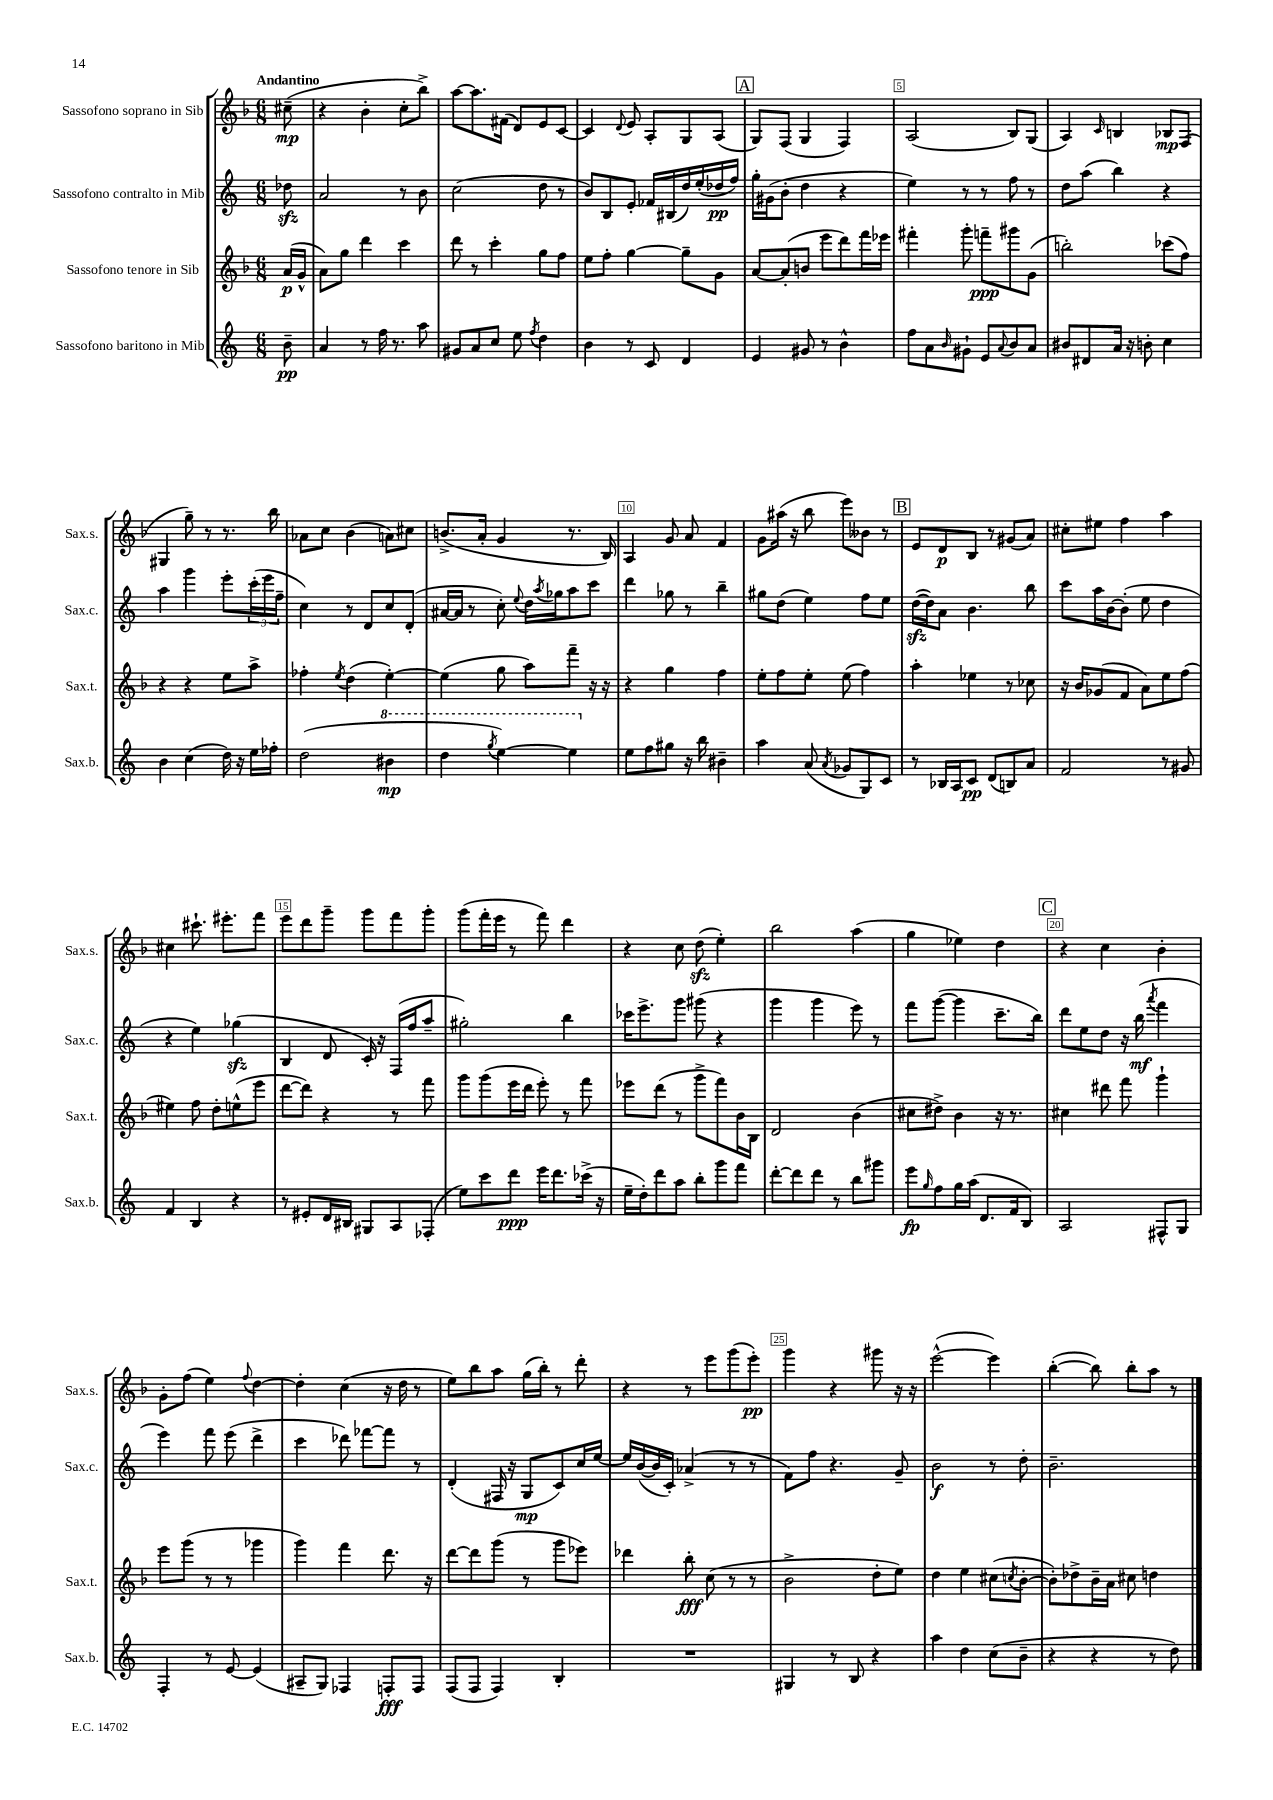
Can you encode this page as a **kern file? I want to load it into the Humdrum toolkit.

**kern	**kern	**kern	**kern
*staff4	*staff3	*staff2	*staff1
*clefG2	*clefG2	*clefG2	*clefG2
*k[]	*k[b-]	*k[]	*k[b-]
*M6/8	*M6/8	*M6/8	*M6/8
8b~	(16a	8dd-	(8cc#~
.	16g^^	.	.
=	=	=	=
4a	8a)	2a	4r
.	8gg	.	.
8r	4ddd	.	4b-'
16ff	.	.	.
8.r	.	.	.
.	4ccc	8r	8cc'
8aa	.	8b	8bb-^)
=	=	=	=
8g#	8ddd	(2cc	[8aa
8a	8r	.	8.aa]
8cc	4ccc'	.	.
.	.	.	(16f#
8ee	.	.	8d)
8qff	.	.	.
4dd	8gg	8dd	8e
.	8ff	8r	[8c
=	=	=	=
4b	8ee	8b)	4c]
.	8ff'	8B	.
.	.	.	8qqd
8r	[4gg	8e'	8e
8c	.	16f-	8A'
.	.	(16B#	.
4d	8gg~]	16dd)	8G
.	.	(16ee'	.
.	8g	16dd-	(8A
.	.	16ff)	.
=	=	=	=
4e	[8a	16gg'	8G)
.	.	(16g#	.
.	(8a']	8b'	(8F
8g#	8b	4dd	4G
8r	8eee	.	.
4b^^	8ddd)	4r	4F)
.	16fff	.	.
.	16eee-	.	.
=	=	=	=
8ff	4fff#'	4ee)	(2A
8a	.	.	.
16qqb	.	.	.
8g#`	8ggg'	8r	.
8e	8fff~	8r	.
8qqa	.	.	.
8b	8ggg#	8ff	8B-)
8a	(8g	8r	(8G
=	=	=	=
8b#	2bb')	8dd	4A)
8d#	.	(8aa	.
.	.	.	16qqc
16a	.	4bb)	4B
16r	.	.	.
8b'	.	.	.
4cc	(8ccc-	4r	8B-
.	8ff)	.	(8F
=	=	=	=
4b	4r	4aa	4G#
(4cc	4r	4ggg	8gg~)
.	.	.	8r
16dd)	8ee	8eee'	8.r
16r	.	.	.
16ee	8aa^	(24ccc'	.
.	.	24eee	.
16ff-'	.	.	16bb-
.	.	24ff~	.
=	=	=	=
(2dd	4ff-'	4cc)	8a-
.	.	.	8cc
.	8qee	.	.
.	(4dd	8r	(4b-
.	.	8d	.
4bb#	[4ee')	8cc	8a)
.	.	(8d'	8cc#
=	=	=	=
4ddd	(4ee]	[16a#	(8.b^
.	.	16a#]	.
.	.	8r	.
.	.	.	16a'
8qggg	.	.	.
[4eee)	8gg	8cc')	4g
.	.	8qqee	.
.	8aa)	16dd	.
.	.	8qaa	.
.	.	16gg-	.
4eee]	8fff~	8aa	8.r
.	16r	8ccc	.
.	16r	.	16B-)
=	=	=	=
8ee	4r	4ddd	4A
8ff	.	.	.
8gg#	4gg	8gg-	8g
16r	.	8r	8a
16bb	.	.	.
4b#~	4ff	4bb~	4f
=	=	=	=
4aa	8ee'	8gg#	8g
.	8ff	(8dd	(16aa#
.	.	.	16r
(8a	8ee'	4ee)	8bb-
8qa	.	.	.
8g-	(8ee	.	8eee)
8G)	4ff)	8ff	8b--
8c	.	8ee	8r
=	=	=	=
8r	4aa'	([16dd	8e
.	.	16dd])	.
16B-	.	8a	8d
16A	.	.	.
8c	4ee-	4.b	8B-
(8d	.	.	8r
8B)	8r	.	(8g#
8a	8cc-	8bb	8a)
=	=	=	=
2f	16r	8ccc	8cc#'
.	16b-	.	.
.	(8g-	16aa	8ee#
.	.	[16b	.
.	8f	(8b']	4ff
.	8a)	8ee	.
8r	8ee	4dd	4aa
8g#	(8ff	.	.
=	=	=	=
4f	4ee#)	4r	4cc#
4B	8ff	4ee)	8.ccc#`
.	8dd'	.	.
.	.	.	8.eee#'
4r	(8ee^^	(4gg-	.
.	8eee	.	8fff
=	=	=	=
8r	[8ddd	4B	8eee
8e#'	8ddd])	.	8ddd
16d	4r	8d	8ggg~
16B#	.	.	.
8G#	.	16c')	8ggg
.	.	16r	.
8A	8r	(16F	8fff
.	.	16ff	.
(8F-'	8fff	8aa~	8ggg'
=	=	=	=
8ee)	8ggg	2gg#')	(8ggg
8ccc	(8ggg	.	16fff'
.	.	.	16eee
8ddd	16eee	.	8r
.	16ddd	.	.
16eee	8eee')	.	8fff)
8.ddd	.	.	.
.	8r	4bb	4ddd
(16ccc-^	8fff	.	.
16r	.	.	.
=	=	=	=
16ee~	8eee-	16ccc-	4r
16dd')	.	8.eee^	.
8ddd	(8ddd	.	.
8aa	8r	8ggg	8cc
8bb'	8ggg^	(8ggg#	(8dd
8ggg	8fff)	4r	4ee')
8fff	16b-	.	.
.	16B-	.	.
=	=	=	=
[8ddd'	2d	4ggg	2bb-
8ddd]	.	.	.
8ddd	.	4ggg	.
8r	.	.	.
8bb	(4b-	8eee)	(4aa
8ggg#	.	8r	.
=	=	=	=
8eee	8cc#	8fff	4gg
16qqgg	.	.	.
8ff	8dd#^)	([8ggg	.
16gg	4b-	4ggg]	4ee-)
(16aa	.	.	.
8.d	.	.	.
.	16r	8.ccc~	4dd
16f	8.r	.	.
8B)	.	.	.
.	.	16bb)	.
=	=	=	=
2A	4cc#	8ddd	4r
.	.	8ee	.
.	8ddd#	8dd	4cc
.	8fff	16r	.
.	.	(16bb	.
.	.	8qaaa	.
8F#^^	4ggg`	4fff	4b-'
8G	.	.	.
=	=	=	=
4F'	8eee	4eee)	8g'
.	(8ggg	.	(8ff
8r	8r	8fff	4ee)
[8e	8r	(8eee	.
.	.	.	8qqff
(4e]	4ggg-	4ddd^	[4dd
=	=	=	=
8A#~	4ggg)	4ccc	4dd']
8G)	.	.	.
4F-	4fff	8ddd-)	(4cc
.	.	[8fff-	.
8F'	8.ddd	8fff-]	16r
.	.	.	16dd
8F	.	8r	8r
.	16r	.	.
=	=	=	=
(8F	[8ddd	(4d'	8ee)
8F	8ddd]	.	8bb-
4F)	(8ggg	16F#	8aa
.	.	16r	.
.	8r	8G	(16gg
.	.	.	16bb-')
4B'	8ggg	8c)	8r
.	8eee-)	16cc	8ddd'
.	.	[16ee	.
=	=	=	=
2.r	4ddd-	16ee]	4r
.	.	([16b	.
.	.	16b]	.
.	.	16c')	.
.	8bb-'	(4a-^	8r
.	(8cc	.	8eee
.	8r	8r	(8ggg
.	8r	8r	8eee')
=	=	=	=
4G#	2b-^	8f)	4ggg
.	.	8ff	.
8r	.	4.r	4r
8B	.	.	.
4r	8dd'	.	8ggg#
.	8ee)	8g~	16r
.	.	.	16r
=	=	=	=
4aa	4dd	2b	([2eee^^
4dd	4ee	.	.
(8cc	(8cc#	8r	4eee])
.	8qcc	.	.
8b~	[8b-'	8dd'	.
=	=	=	=
4r	8b-'])	2.b~	([4bb-'
.	8dd-^	.	.
4r	16b-~	.	8bb-])
.	16a	.	.
.	8cc#	.	8bb-'
8r	4dd	.	8aa
8dd)	.	.	8r
==	==	==	==
*-	*-	*-	*-
